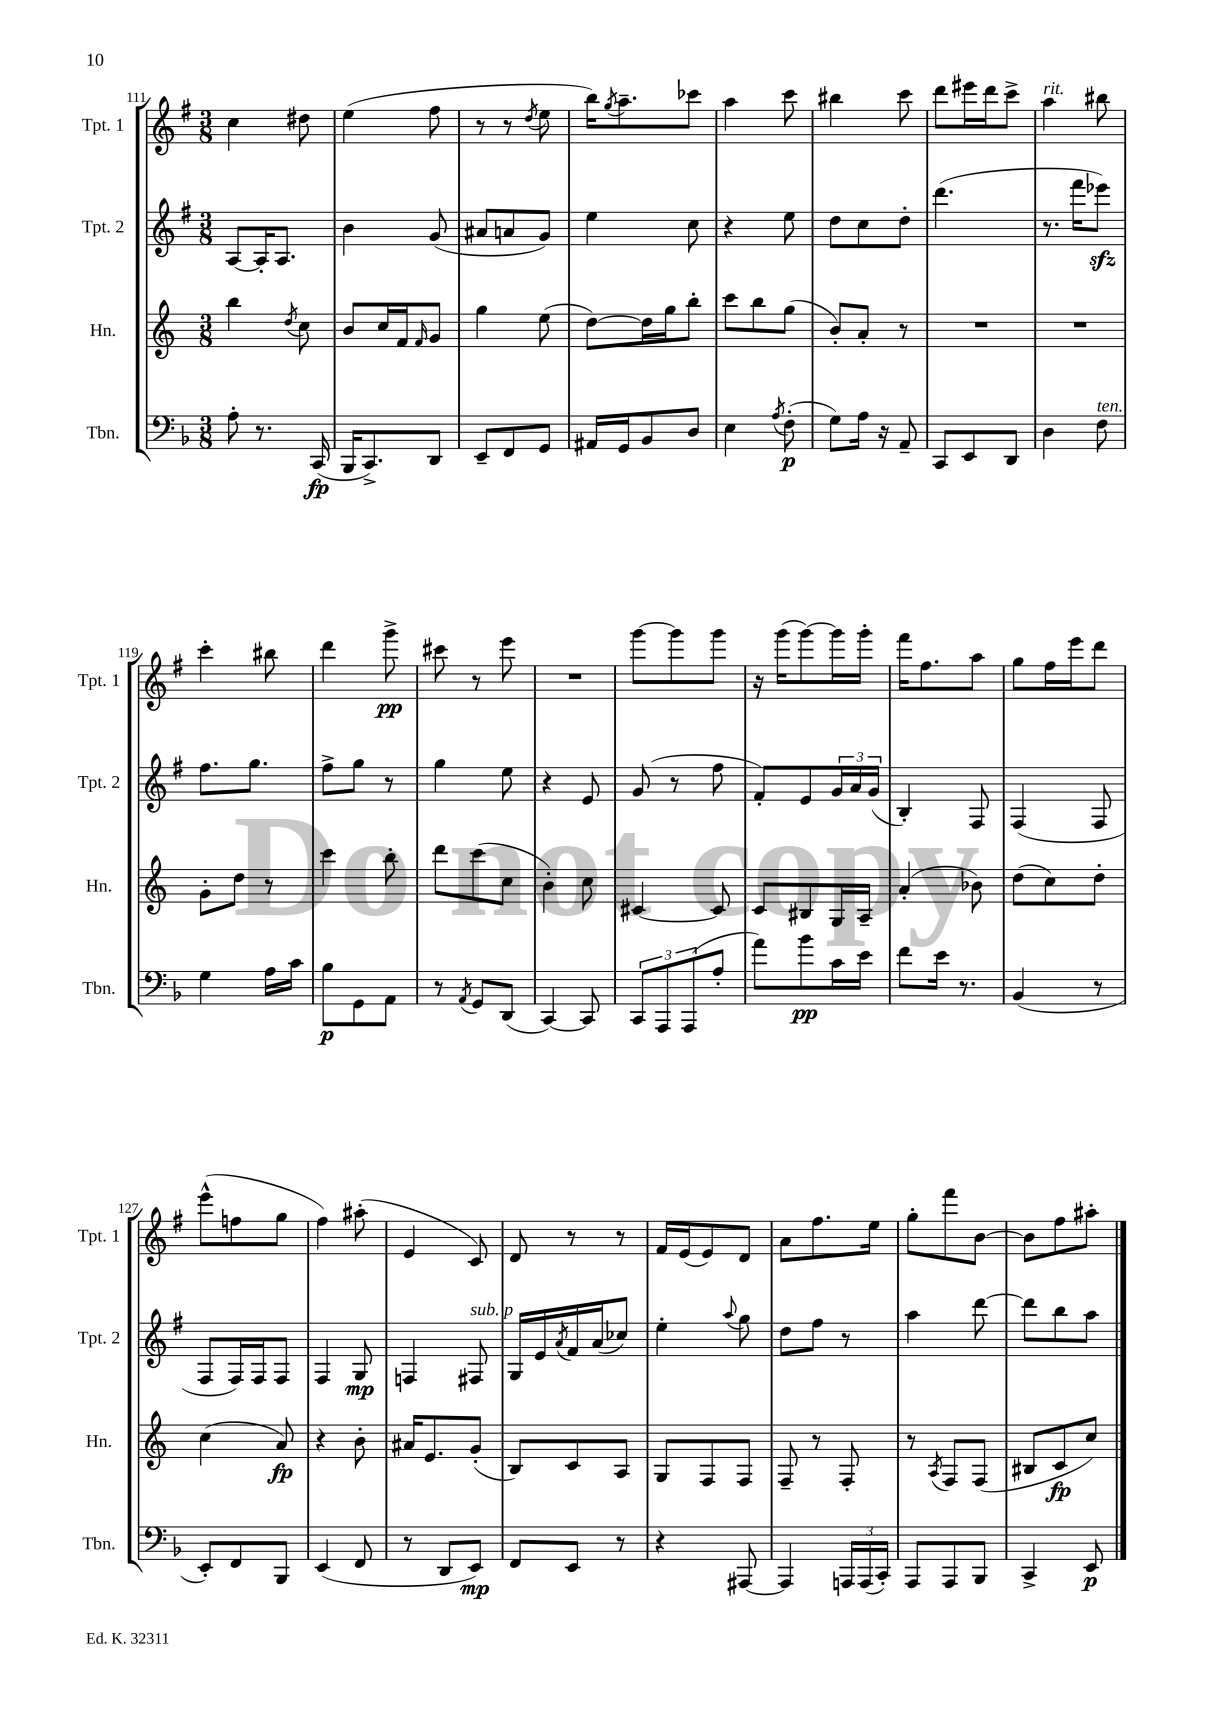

**kern	**kern	**kern	**kern
*staff4	*staff3	*staff2	*staff1
*clefF4	*clefG2	*clefG2	*clefG2
*k[b-]	*k[]	*k[f#]	*k[f#]
*M3/8	*M3/8	*M3/8	*M3/8
8A'	4bb	[8A	4cc
8.r	.	16A']	.
.	.	8.A	.
.	8qdd	.	.
.	8cc	.	8dd#
(16CC	.	.	.
=	=	=	=
16BBB-	8b	4b	(4ee
8.CC^)	.	.	.
.	16cc	.	.
.	16f	.	.
.	16qqf	.	.
8DD	8g	(8g	8ff#
=	=	=	=
8EE~	4gg	8a#	8r
8FF	.	8a	8r
.	.	.	8qdd
8GG	(8ee	8g)	8ee
=	=	=	=
16AA#	[8dd)	4ee	16bb)
.	.	.	8qgg
16GG	.	.	8.aa~
8BB-	16dd]	.	.
.	16gg	.	.
8D	8bb'	8cc	8ccc-
=	=	=	=
4E	8ccc	4r	4aa
.	8bb	.	.
8qA	.	.	.
(8F'	(8gg	8ee	8ccc
=	=	=	=
8G)	8b')	8dd	4bb#
16A	8a'	8cc	.
16r	.	.	.
8AA~	8r	8dd'	8ccc
=	=	=	=
8CC	4.r	(4.ddd	8ddd
8EE	.	.	16eee#
.	.	.	16ddd
8DD	.	.	8ccc^
=	=	=	=
4D	4.r	8.r	4aa
.	.	16fff#	.
8F	.	8eee-)	8bb#
=	=	=	=
4G	8g'	8.ff#	4ccc'
.	8dd	.	.
.	.	8.gg	.
16A	8r	.	8bb#
16c	.	.	.
=	=	=	=
8B-	4ccc	8ff#^	4ddd
8GG	.	8gg	.
8AA	8bb'	8r	8ggg^
=	=	=	=
8r	8ddd	4gg	8ccc#
8qAA	.	.	.
8GG	(8ccc	.	8r
(8DD	8cc	8ee	8eee
=	=	=	=
[4CC)	4b')	4r	4.r
8CC]	8cc	8e	.
=	=	=	=
12CC	[4c#	(8g	[8ggg
12AAA	.	.	.
.	.	8r	8ggg]
(12AAA	.	.	.
8A'	8c#]	8ff#	8ggg
=	=	=	=
8a)	8c	8f#')	16r
.	.	.	(16ggg
8b-	8B#	8e	[8ggg)
16c	16G	24g	16ggg]
.	.	24a	.
16e	16A~	.	16ggg'
.	.	(24g	.
=	=	=	=
8f	(4a'	4B')	16fff#
.	.	.	8.ff#
16e	.	.	.
8.r	.	.	.
.	8b-)	8F#	8aa
=	=	=	=
(4BB-	(8dd	(4F#	8gg
.	8cc)	.	16ff#
.	.	.	16eee
8r	8dd'	8F#	8ddd
=	=	=	=
8EE')	(4cc	8F#	(8eee^^
8FF	.	16F#)	8ff
.	.	16F#	.
8BBB-	8a)	8F#	8gg
=	=	=	=
(4EE	4r	4F#	4ff#)
8FF	8b'	8G	(8aa#'
=	=	=	=
8r	16a#	4F	4e
.	8.e	.	.
8DD	.	.	.
8EE)	(8g'	8F#	8c)
=	=	=	=
8FF	8B)	16G	8d
.	.	16e	.
.	.	8qa	.
8EE	8c	16f#	8r
.	.	(16a	.
8r	8A	8cc-)	8r
=	=	=	=
4r	8G	4ee'	16f#
.	.	.	(16e
.	8F	.	8e)
.	.	8qqaa	.
[8AAA#	8F	8gg	8d
=	=	=	=
4AAA#]	8F~	8dd	8a
.	8r	8ff#	8.ff#
24AAA	8F'	8r	.
(24AAA	.	.	.
.	.	.	16ee
24CC')	.	.	.
=	=	=	=
8AAA	8r	4aa	8gg'
.	8qA	.	.
8AAA	8F	.	8fff#
8BBB-	(8F	[8ddd	[8b
=	=	=	=
4CC^	8B#	8ddd]	8b]
.	8c	8bb	8ff#
8EE	8cc)	8aa	8aa#'
==	==	==	==
*-	*-	*-	*-
